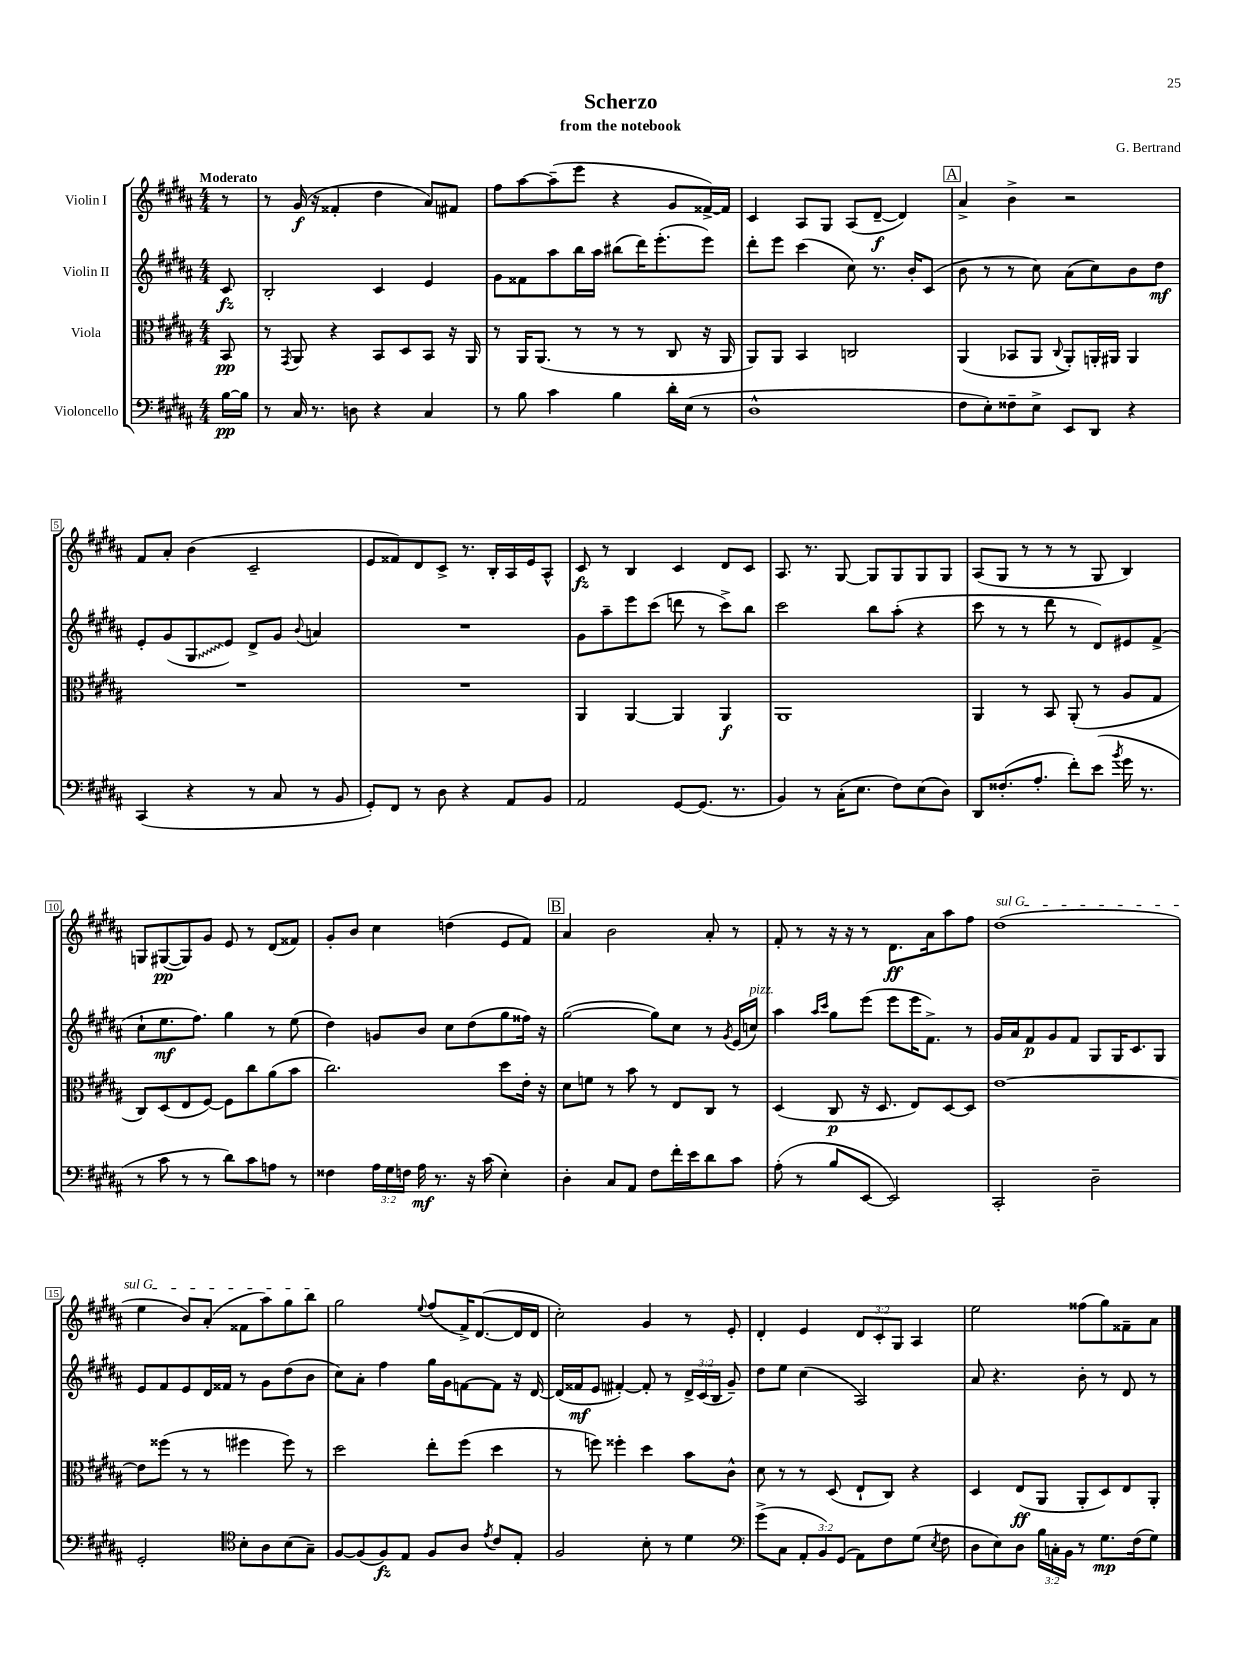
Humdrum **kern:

**kern	**kern	**kern	**kern
*staff4	*staff3	*staff2	*staff1
*clefF4	*clefC3	*clefG2	*clefG2
*k[f#c#g#d#a#]	*k[f#c#g#d#a#]	*k[f#c#g#d#a#]	*k[f#c#g#d#a#]
*M4/4	*M4/4	*M4/4	*M4/4
[16B	8BB	8c#	8r
16B]	.	.	.
=	=	=	=
8r	8r	2B'	8r
.	8qGG#	.	.
16C#	8AA#	.	(16g#
8.r	.	.	16r
.	4r	.	4f##'
8D	.	.	.
4r	8BB	4c#	4dd#
.	8D#	.	.
4C#	8BB	4e	8a#)
.	16r	.	8f#
.	16AA#	.	.
=	=	=	=
8r	8r	8g#	8ff#
8B	16AA#	8f##	[8aa#
.	(8.AA#	.	.
4c#	.	8aa#	(8aa#~]
.	8r	16bb	8eee
.	.	16aa#	.
4B	8r	(8bb#	4r
.	8r	16ddd#)	.
.	.	(8.eee'	.
16d#'	8C#	.	8g#
(16E	.	.	.
8r	16r	8eee)	[16f##^)
.	16AA#	.	16f##]
=	=	=	=
1D#^^	8AA#)	8ddd#'	4c#
.	8AA#	8eee	.
.	4BB	(4ccc#	8A#
.	.	.	8G#
.	2C	8cc#)	(8A#
.	.	8.r	[8d#~
.	.	.	4d#])
.	.	16b'	.
.	.	(8c#	.
=	=	=	=
8F#	(4AA#	8b	4a#^
8E')	.	8r	.
8F##~	8BB-	8r	4b^
8E^	8AA#	8cc#)	.
.	8qqC#	.	.
8EE	8AA#')	(8a#	2r
8DD#	16AA'	8cc#)	.
.	16AA#	.	.
4r	4AA#	8b	.
.	.	8dd#	.
=	=	=	=
(4CC#	1r	8e'	8f#
.	.	(8g#	8a#'
4r	.	8G#	(4b
.	.	8e)	.
8r	.	8d#^	2c#~
8C#	.	8g#	.
.	.	8qqb	.
8r	.	4a	.
8BB	.	.	.
=	=	=	=
8GG#')	1r	1r	8e
8FF#	.	.	8f##)
8r	.	.	8d#
8D#	.	.	8c#^
4r	.	.	8.r
.	.	.	16B'
8AA#	.	.	16A#
.	.	.	16e
8BB	.	.	8A#^^
=	=	=	=
2AA#	4AA#	8g#	8c#
.	.	8aa#~	8r
.	[4AA#	8eee	4B
.	.	(8ccc#	.
[8GG#	4AA#]	8ddd	4c#
(8.GG#]	.	8r	.
.	4AA#	8ccc#^)	8d#
8.r	.	.	.
.	.	8bb	8c#
=	=	=	=
4BB)	1AA#	2ccc#	8.A#
.	.	.	8.r
8r	.	.	.
(16C#'	.	.	[8G#
8.E	.	.	.
.	.	8bb	8G#]
8F#)	.	(8aa#'	8G#
(8E	.	4r	8G#
8D#)	.	.	8G#
=	=	=	=
8DD#	4AA#	8ccc#	(8A#
(8.F##'	.	8r	8G#
.	8r	8r	8r
8.A#'	.	.	.
.	8BB	8ddd#	8r
8f#')	(8AA#'	8r	8r
(8e	8r	8d#)	8G#
8qb	.	.	.
16g#	8A#	8e#	4B)
8.r	.	.	.
.	8G#	(8f#^	.
=	=	=	=
8r	8C#)	8cc#`	8G
8c#	(8D#	8.ee	([8G#
8r	8E	.	8G#])
.	.	8.ff#)	.
8r	[8F#)	.	8g#
8d#)	8F#]	4gg#	8e
8c#	8cc#	.	8r
8A	(8a#	8r	(8d#
8r	8b	(8ee	8f##)
=	=	=	=
4F##	2.cc#)	4dd#)	8g#'
.	.	.	8b
24A#	.	8g	4cc#
24G#	.	.	.
24F	.	.	.
16A#	.	8b	.
8.r	.	.	.
.	.	8cc#	(4dd
16r	.	(8dd#	.
(16c#	.	.	.
4E')	8dd#	8gg#	8e
.	16e'	16ff##)	8f#)
.	16r	16r	.
=	=	=	=
4D#'	8d#	([2gg#	4a#
.	8f	.	.
8C#	8r	.	2b
8AA#	8b	.	.
8F#	8r	8gg#])	.
16f#'	8E	8cc#	.
16e	.	.	.
8d#	8C#	8r	8a#'
.	.	8qg#	.
8c#	8r	(16e	8r
.	.	16cc)	.
=	=	=	=
(8A#'	(4D#	4aa#	8f#'
8r	.	.	8r
.	.	16qqaa#	.
.	.	16qqccc#	.
8B	8C#	8gg#	16r
.	.	.	16r
[8EE	16r	(8eee	8r
.	8.D#	.	.
2EE])	.	8eee	8.d#
.	8E)	16eee	.
.	.	8.f#^)	16a#
.	[8D#	.	8aa#
.	8D#]	8r	8ff#
=	=	=	=
2CC#'	[1e	16g#	(1dd#
.	.	16a#	.
.	.	8f#	.
.	.	8g#	.
.	.	8f#	.
2D#~	.	8G#	.
.	.	16G#	.
.	.	8.c#	.
.	.	8G#	.
=	=	=	=
2GG#'	8e]	8e	4ee
.	(8ff##	8f#	.
.	8r	8e	8b)
.	8r	16d#	(8a#'
.	.	16f##	.
*clefC4	*	*	*
8B'	4ff#	8r	8f##
8A#	.	8g#	8aa#)
(8B	8ff#)	(8dd#	8gg#
8G#~)	8r	8b	8bb
=	=	=	=
[8F#	2dd#	8cc#)	2gg#
(8F#]	.	8a#'	.
8F#)	.	4ff#	.
8E	.	.	.
.	.	.	8qqee
8F#	8ee'	16gg#	(8ff#
.	.	16g#	.
8A#	(8ff#	[8f	16f#^)
.	.	.	([8.d#
8qe	.	.	.
8c#	4dd#	8f]	.
8E'	.	16r	16d#]
.	.	[16d#	16d#
=	=	=	=
2F#	8r	(16d#]	2cc#')
.	.	16f##	.
.	8ff)	8e	.
.	4ff##'	[4f#')	.
8B'	4dd#	8f#']	4g#
8r	.	8r	.
4d#	8b	24d#^	8r
.	.	(24c#	.
.	.	24B	.
.	8c#^^	8g#~)	8e'
=	=	=	=
*clefF4	*	*	*
(8g#^	8d#	8dd#	4d#'
8C#	8r	8ee	.
12AA#'	8r	(4cc#	4e
12BB)	.	.	.
.	(8D#	.	.
(12GG#	.	.	.
8AA#)	8E`	2A#)	12d#
.	.	.	12c#'
8F#	8C#)	.	.
.	.	.	12G#
(8G#	4r	.	4A#
8qE	.	.	.
8F#	.	.	.
=	=	=	=
8D#	4D#	8a#	2ee
8E)	.	4.r	.
8D#	(8E	.	.
24B	8AA#	.	.
24C'	.	.	.
24BB	.	.	.
8r	8AA#'	8b'	(8ff##
8.G#	8D#)	8r	8gg#)
.	8E	8d#	8f##~
(16F#	.	.	.
8G#)	8AA#'	8r	8a#
==	==	==	==
*-	*-	*-	*-
